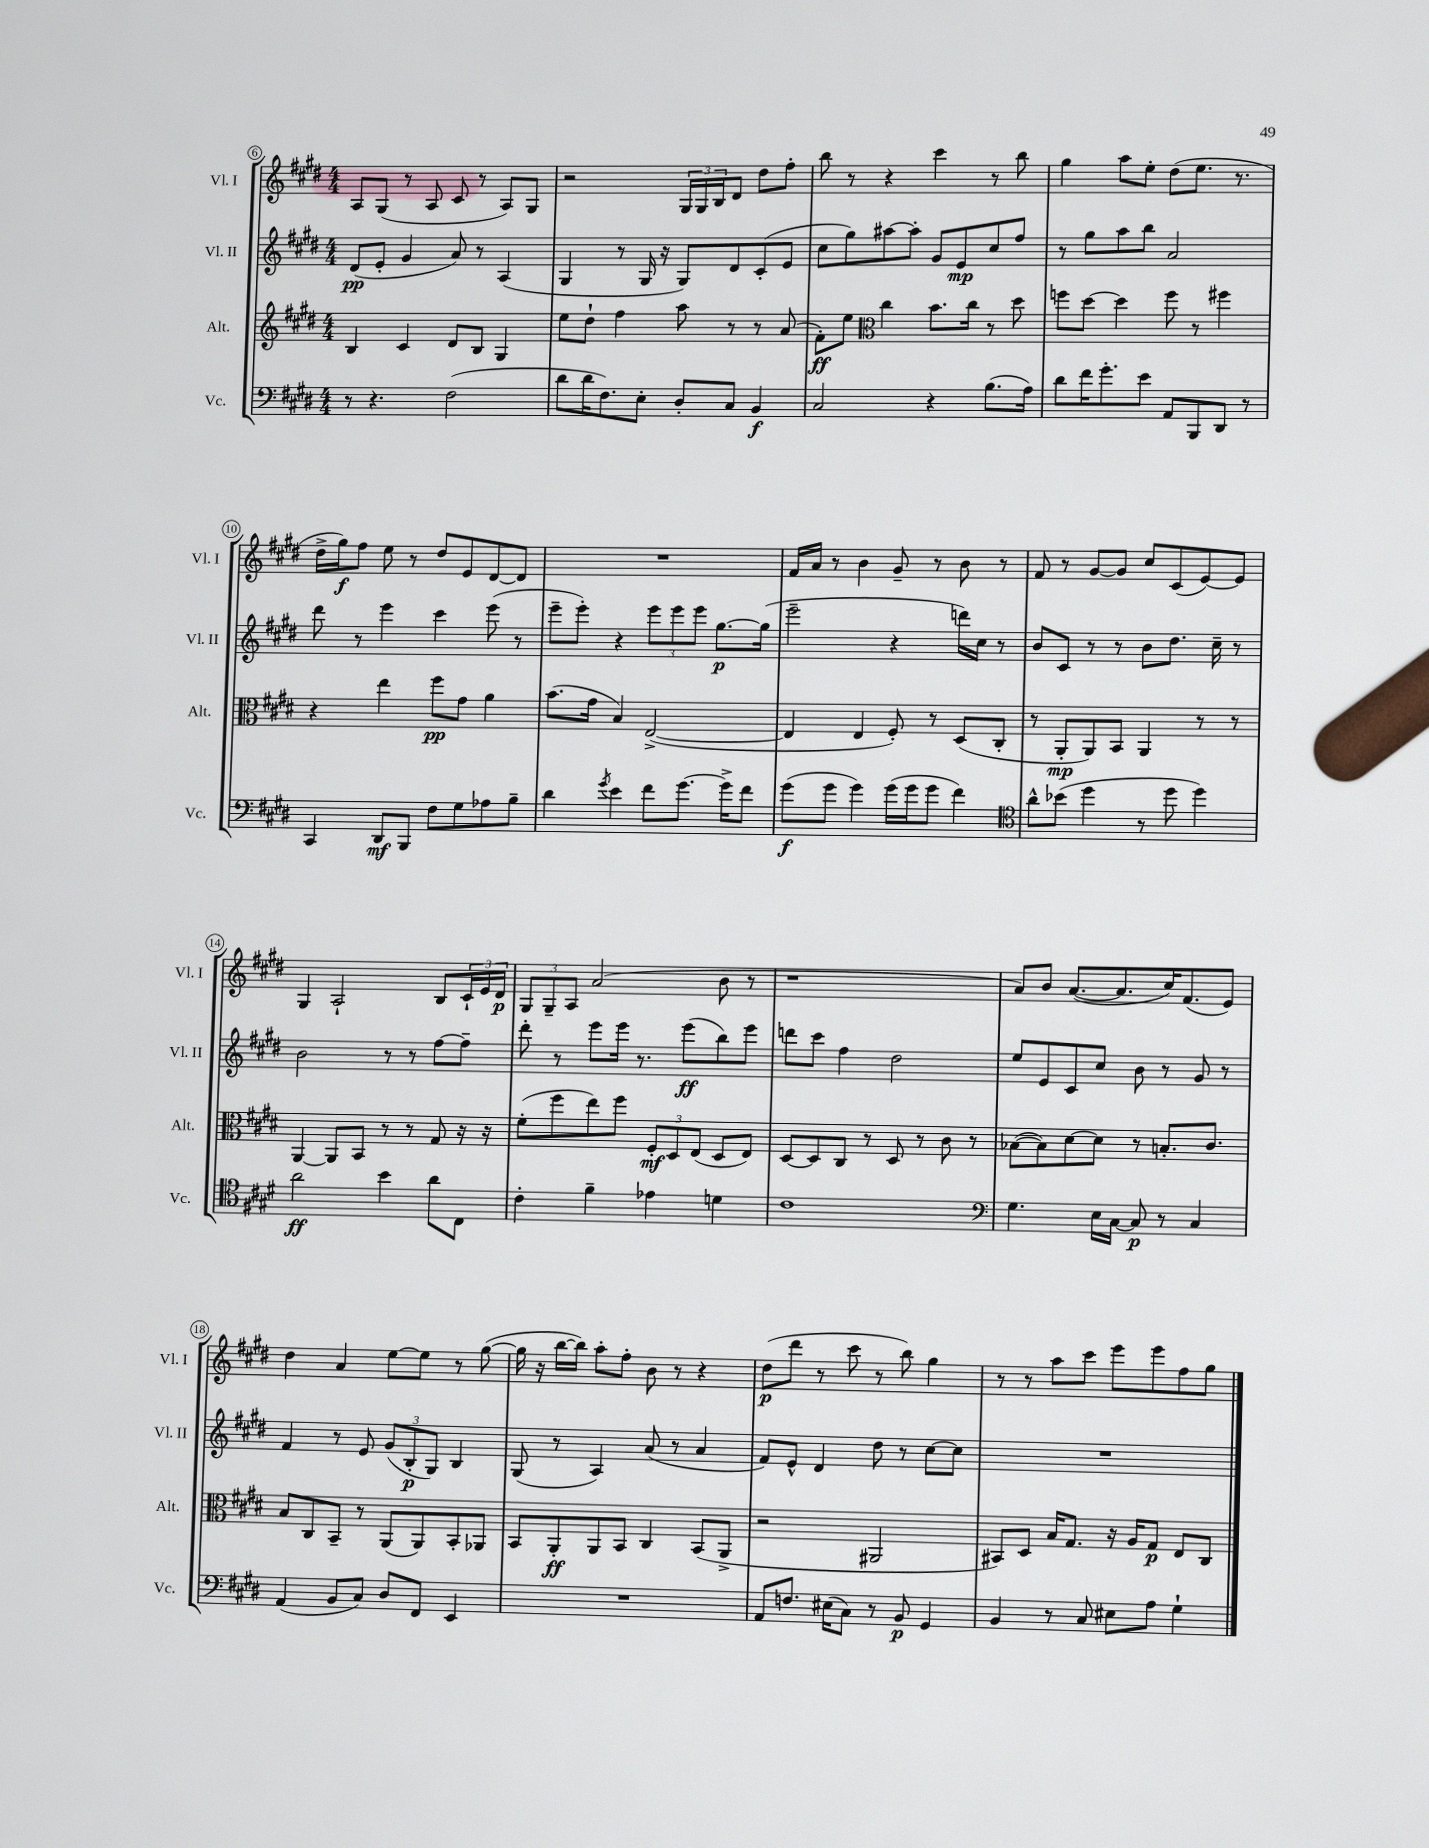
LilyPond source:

<<
\new StaffGroup <<
\new Staff = "s0" \with { instrumentName = "Vl. I" shortInstrumentName = "Vl. I" } {
    \clef treble \key e \major \numericTimeSignature \time 4/4
    a8 gis8( r8 a8 cis'8 r8 a8) gis8 |
    r2 \tuplet 3/2 { gis16 gis16 b16 } dis'8 dis''8 fis''8-. |
    b''8 r8 r4 cis'''4 r8 b''8 |
    gis''4 a''8 e''8-. dis''8( e''8. r8. |
    dis''16-> gis''16\f) fis''8 e''8 r8 dis''8 e'8 dis'8~ dis'8 |
    R1 |
    fis'16 a'16 r8 b'4 gis'8-- r8 b'8 r8 |
    fis'8 r8 gis'8~ gis'8 cis''8 cis'8( e'8~) e'8 |
    gis4 a2-! b8 \tuplet 3/2 { cis'16-! e'16 dis'16\p } |
    \tuplet 3/2 { gis8 gis8-- a8 } a'2( b'8 r8 |
    r1 |
    a'8) b'8 a'8.~( a'8. cis''16) fis'8.( e'8) |
    dis''4 a'4 e''8~ e''8 r8 gis''8~( |
    gis''16 r16 b''16~ b''16) a''8-. fis''8-. b'8 r8 r4 |
    dis''8\p( dis'''8 r8 cis'''8 r8 b''8) gis''4 |
    r8 r8 a''8 cis'''8 e'''8 e'''8 fis''8 gis''8 \bar "|." |
}
\new Staff = "s1" \with { instrumentName = "Vl. II" shortInstrumentName = "Vl. II" } {
    \clef treble \key e \major \numericTimeSignature \time 4/4
    dis'8\pp( e'8-. gis'4 a'8) r8 a4( |
    gis4 r8 gis16 r16 gis8) dis'8 cis'8-.( e'8 |
    cis''8 gis''8) ais''8~ ais''8-. gis'8 e'8\mp cis''8 fis''8 |
    r8 gis''8 a''8 b''8 a'2 |
    dis'''8 r8 e'''4 cis'''4 e'''8( r8 |
    e'''8-- e'''8-.) r4 \tuplet 3/2 { e'''8 e'''8 e'''8 } gis''8.~\p gis''16( |
    e'''2-- r4 d'''16) cis''16 r8 |
    b'8 cis'8 r8 r8 b'8 dis''8. cis''16-- r8 |
    b'2 r8 r8 fis''8~ fis''8-- |
    dis'''8-. r8 e'''8 e'''16 r8. e'''8\ff( b''8) e'''8 |
    d'''8 cis'''8 fis''4 dis''2 |
    e''8 e'8 cis'8 cis''8 b'8 r8 gis'8 r8 |
    fis'4 r8 e'8 \tuplet 3/2 { gis'8( b8-.\p gis8) } b4 |
    gis8( r8 a4) a'8( r8 a'4 |
    fis'8) e'8-^ dis'4 dis''8 r8 cis''8~ cis''8 |
    R1 \bar "|." |
}
\new Staff = "s2" \with { instrumentName = "Alt." shortInstrumentName = "Alt." } {
    \clef treble \key e \major \numericTimeSignature \time 4/4
    b4 cis'4 dis'8 b8 gis4 |
    e''8 dis''8-! fis''4 a''8 r8 r8 a'8( |
    fis'8-.\ff) e''8 \clef alto cis''4 b'8. cis''16 r8 dis''8 |
    f''8 dis''8~ dis''4 f''8 r8 fis''4 |
    r4 e''4 fis''8\pp gis'8 a'4 |
    b'8.( gis'16 b4) e2~->( |
    e4 e4 fis8-.) r8 dis8( cis8-. |
    r8 a,8-.\mp a,8) b,8 a,4 r8 r8 |
    a,4~ a,8 b,8 r8 r8 gis8 r16 r16 |
    fis'8-.( fis''8 e''8) fis''8 \tuplet 3/2 { fis8-.\mf dis8 e8( } dis8 e8) |
    dis8~ dis8 cis8 r8 dis8 r8 cis'8 r8 |
    bes8~( bes8) dis'8~ dis'8 r8 b8.-. cis'8. |
    b8 cis8 b,8-- r8 a,8( a,8) b,8-. aes,8 |
    b,8 a,8-.\ff a,8 b,8 cis4 b,8( a,8-> |
    r2 ais,2 |
    bis,8) dis8 b16 gis8. r16 a16 gis8\p e8 cis8 \bar "|." |
}
\new Staff = "s3" \with { instrumentName = "Vc." shortInstrumentName = "Vc." } {
    \clef bass \key e \major \numericTimeSignature \time 4/4
    r8 r4. fis2( |
    dis'8 dis'16 fis8.) e8-. dis8-. cis8 b,4\f |
    cis2 r4 b8.( a16) |
    dis'8 fis'16 gis'8.-. e'8 a,8 b,,8 dis,8 r8 |
    cis,4 dis,8\mf b,,8 fis8 gis8 aes8 b8-- |
    dis'4 \acciaccatura { gis'8 } e'4 fis'8 gis'8.~ gis'16-> fis'8 |
    gis'8\f( gis'8 gis'4) gis'16( gis'16 gis'8 fis'4) |
    \clef tenor a'8-^ bes'8( dis''4 r8 dis''8 dis''4) |
    a'2\ff b'4 a'8 cis8 |
    cis'4-. fis'4-- ees'4 d'4 |
    cis'1 |
    \clef bass gis4. e16 cis16~ cis8\p r8 cis4 |
    a,4( b,8 cis8) dis8 fis,8 e,4 |
    R1 |
    a,8 f8. eis16( cis8) r8 b,8\p gis,4 |
    b,4 r8 cis8 eis8 a8 gis4-! \bar "|." |
}
>>
>>
\layout { \context { \Score currentBarNumber = #6 \override BarNumber.stencil = #(make-stencil-circler 0.1 0.3 ly:text-interface::print) } }
